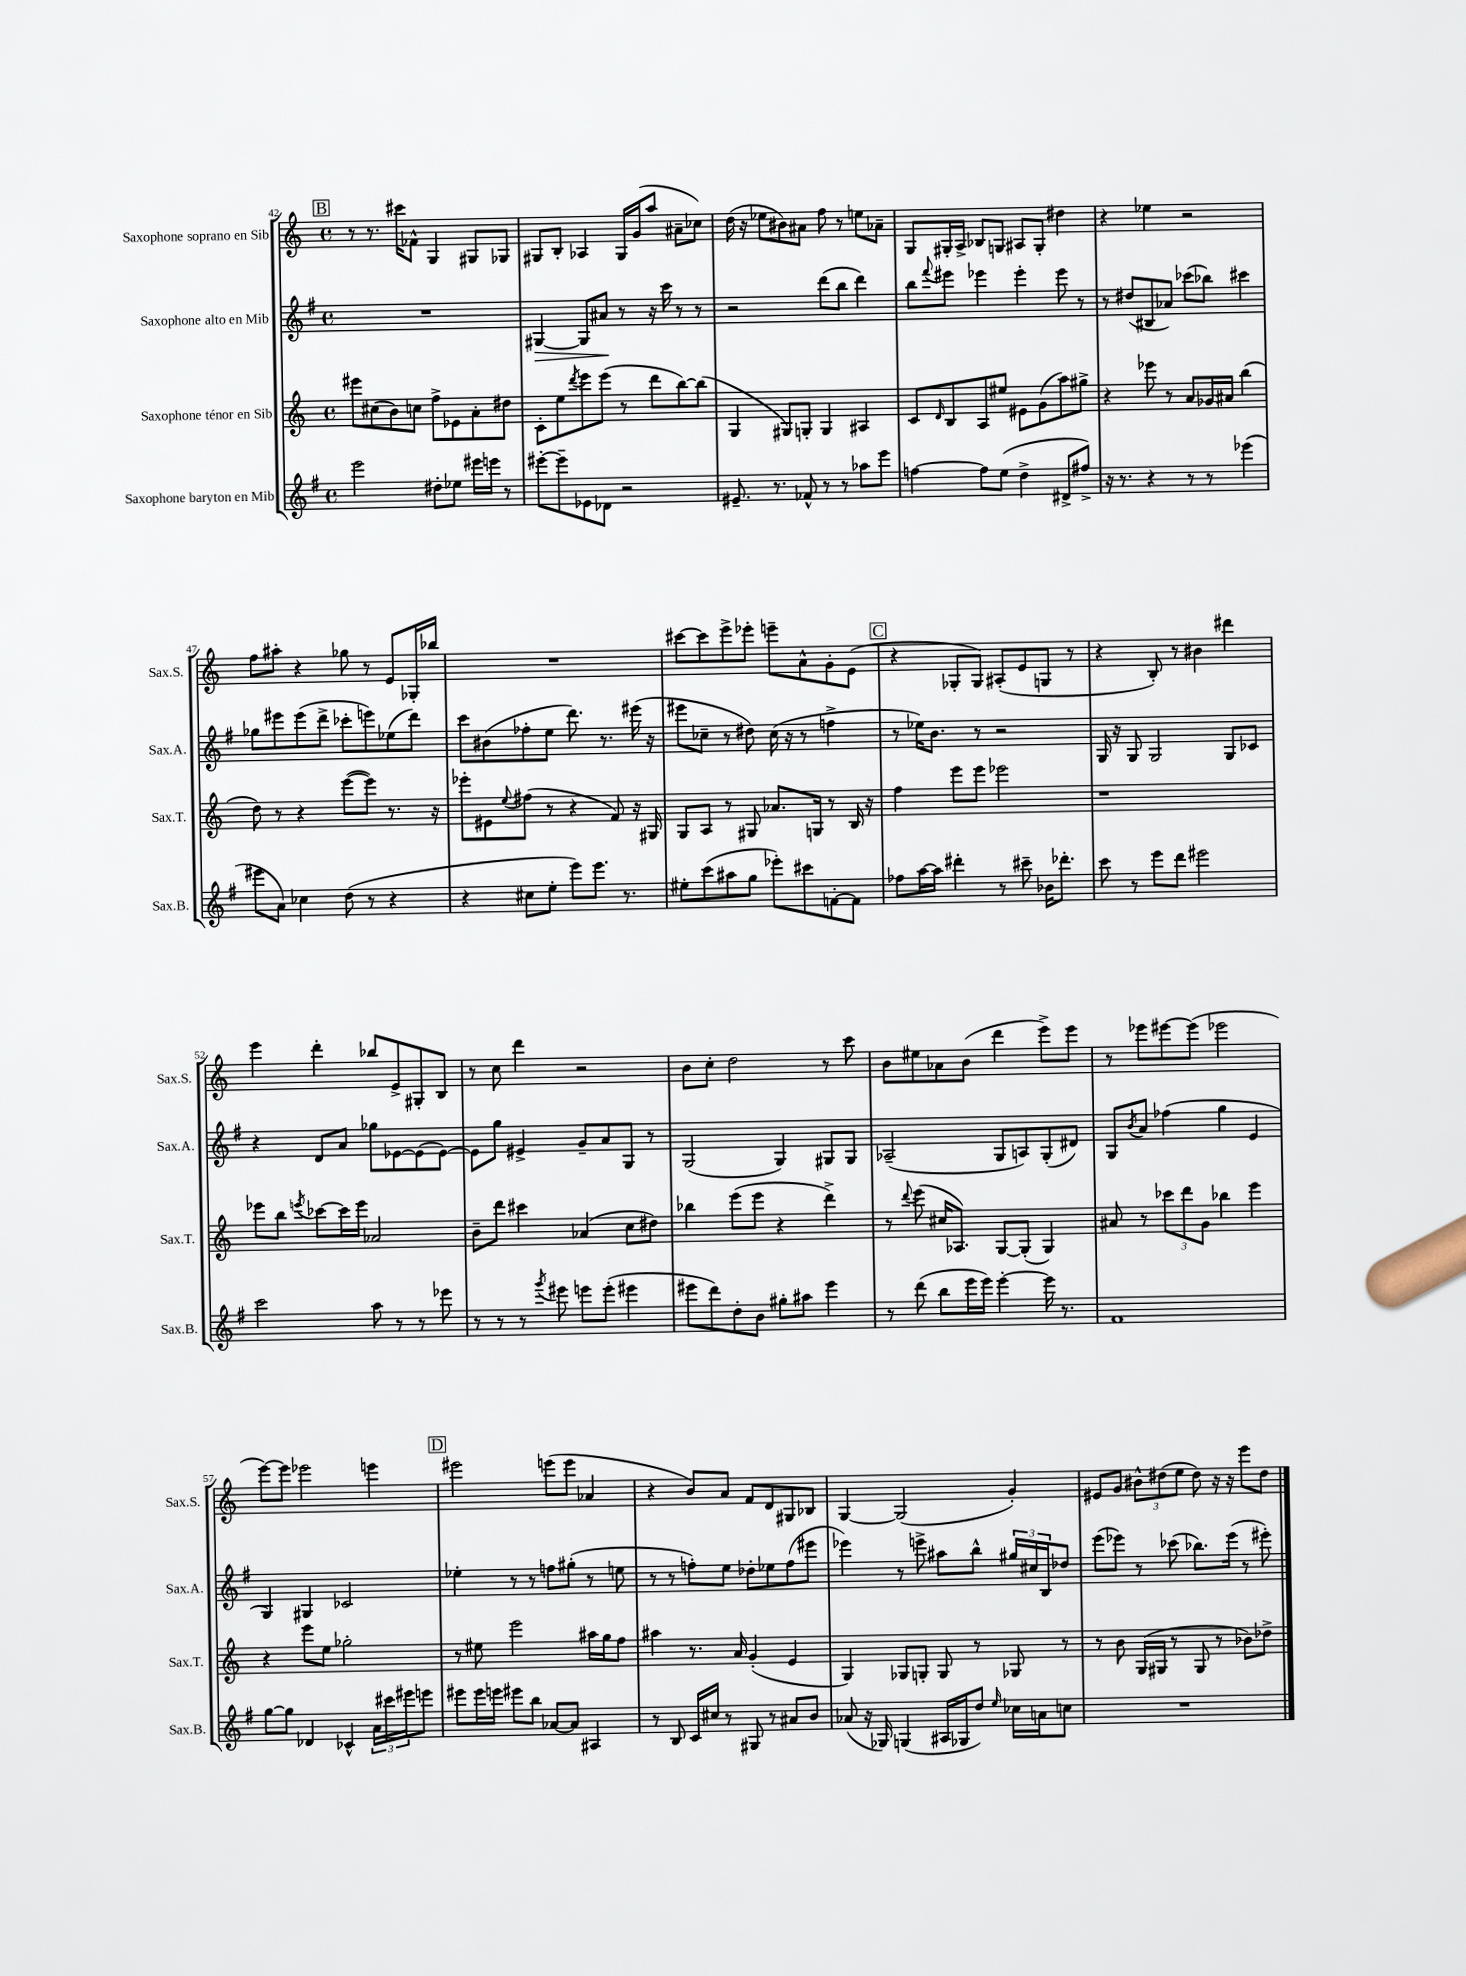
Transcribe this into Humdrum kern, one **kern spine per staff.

**kern	**kern	**kern	**kern
*staff4	*staff3	*staff2	*staff1
*clefG2	*clefG2	*clefG2	*clefG2
*k[f#]	*k[]	*k[f#]	*k[]
*M4/4	*M4/4	*M4/4	*M4/4
*met(c)	*met(c)	*met(c)	*met(c)
2eee	8eee#	1r	8r
.	(8cc#	.	8.r
.	8b)	.	.
.	.	.	16ccc#
.	8cc	.	8f-^^
8dd#'	8ff^	.	4G
8ee-	8e-	.	.
16eee#	8a'	.	8G#
16eee	.	.	.
8r	8dd#	.	8G-
=	=	=	=
[8eee#'	8c'	[4G#	8G#
8eee#~]	8ee	.	8B'
.	8qddd	.	.
8e-	8eee	8G#]	4A-
8d-	(8eee	8a#	.
2r	8r	8r	16G#
.	.	.	(16g
.	8ddd	16r	8aa
.	.	16ccc	.
.	[8bb)	8r	8a#~
.	(8bb]	8r	8cc-)
=	=	=	=
8.e#~	4G	2r	(16dd
.	.	.	16r
.	.	.	8ee-
8.r	.	.	.
.	8G#)	.	8b#)
8f-^^	8G'	.	8a#
8r	4G	(8ddd	8ff
8r	.	8bb	8r
8aa-	4A#	4ddd)	8ee
8eee	.	.	8a-~
=	=	=	=
[4ff	8c	8bb	8G
.	16qqd	8qqfff#	.
.	8B	8eee#	16G#'
.	.	.	16A^
8ff]	8A	4eee-	8B-
(8ee	8ee#	.	8G
4dd^	8e#	4eee-'	8A#
.	(8g	.	8G'
8d#^	8aa)	8eee-	4dd#
8ff#^)	8gg#^	8r	.
=	=	=	=
16r	4r	8r	4r
8.r	.	.	.
.	.	(8dd#	.
4r	8eee-	8B#	4ee-
.	8r	8a-)	.
8r	8a	(8ccc-	2r
8r	16g-	8bb-)	.
.	16a#	.	.
(4eee-	(4bb	4ccc#	.
=	=	=	=
8eee#	8dd)	8gg-	8ff
8a)	8r	8eee#	8aa#'
4cc-	4r	(8eee#	4r
.	.	8ddd^	.
(8dd	([8eee	8ccc-'	8gg-
8r	8eee])	8eee)	8r
4r	8.r	(8ee-	8e
.	.	8ddd)	16G-'
.	16r	.	16bb-
=	=	=	=
4r	8eee-'	8ccc	1r
.	8e#	(8b#	.
.	8qqee	.	.
8cc#	(8ff#	8ff-'	.
8ee'	8r	8ee	.
8eee)	4r	8.ddd)	.
8.eee	.	.	.
.	.	8.r	.
.	8f)	.	.
8.r	.	.	.
.	16r	(16eee#	.
.	16G#	16r	.
=	=	=	=
8ee#'	8G	8eee#	[8ccc#
(8ccc	8A	8cc-~	8ccc#]
8aa#	8r	8r	8eee^
8gg	8G#	8dd#)	8eee-'
8eee-')	8.a-	(16cc-	8eee~
.	.	16r	.
8ccc#	.	8r	8a^^
.	16G	.	.
[8f'	8r	4ff^	8g'
8f]	16B	.	(8e
.	16r	.	.
=	=	=	=
8ff-	4ff	8r	4r
[16aa	.	16ee-)	.
16aa]	.	8.b	.
4ddd#'	8eee	.	8G-'
.	8eee	8r	8G-)
8r	2eee-	2r	(8A#'
8ccc#~	.	.	8e
16b-	.	.	8G
8.ddd-'	.	.	.
.	.	.	8r
=	=	=	=
8ccc	1r	16G	4r
.	.	16r	.
8r	.	8G	.
8eee	.	2G	8B')
8ddd	.	.	8r
2eee#	.	.	4b#
.	.	8G	4ddd#
.	.	8c-	.
=	=	=	=
2ccc	8eee-	4r	4eee
.	8bb	.	.
.	8qeee	.	.
.	[8ccc-	8d	4ddd'
.	16ccc-]	8a	.
.	16eee	.	.
8aa	2a-	8gg-	8bb-
8r	.	[8e-	8e^
8r	.	(8e-]	8G#'
8eee-	.	[8e-)	8B
=	=	=	=
8r	8b~	8e-]	8r
8r	8ddd	8gg	8cc
8r	4ccc#	4e#^	4ddd
8qggg	.	.	.
8eee#	.	.	.
8eee	(4a-	8g~	2r
(8eee'	.	8a	.
4eee#	8cc	8G	.
.	8dd#)	8r	.
=	=	=	=
8eee#	4bb-	(2G	8b
8ddd)	.	.	8cc'
8dd'	(8eee	.	2dd
8b	8eee	.	.
8gg#'	4r	4G)	.
8aa#	.	.	.
4eee#	4ddd^)	8G#	8r
.	.	8G#	8ccc
=	=	=	=
8r	8r	(2A-~	8b
.	8qqddd	.	.
(8ddd	(8eee	.	8ee#
8bb	16cc#	.	8a-
.	8.A-)	.	.
16eee	.	.	(8b
16eee)	.	.	.
[4eee'	[8G	8G	4ddd
.	(8G']	8A)	.
16eee]	4G)	(8G'	8eee^)
8.r	.	.	.
.	.	8d#)	8eee
=	=	=	=
1f#	8a#	8G	8r
.	.	8qb	.
.	8r	8a	8eee-
.	12ccc-	(4ff-	[8eee#
.	12ddd	.	.
.	.	.	(8eee#]
.	12g	.	.
.	4bb-	4gg	2eee-
.	4eee	4e	.
=	=	=	=
[8gg	4r	4G)	[8eee)
8gg]	.	.	8eee]
4d-	8eee	4G#	2eee-
.	8ee	.	.
4c-^^	2gg-'	2c-	.
24a	.	.	4eee
24ccc#	.	.	.
24eee#	.	.	.
8eee	.	.	.
=	=	=	=
8eee#	8r	4ee-'	2eee#
16eee#	8ee#	.	.
16eee	.	.	.
8eee#	2eee	8r	.
8bb	.	8r	.
[8a-	.	8ff	(8eee
8a-]	.	(8gg#'	8eee
4A#	16aa#	8r	4a-
.	16gg	.	.
.	8ff	8ee	.
=	=	=	=
8r	4aa#	8r	4r
8B	.	8r	.
16c	8.r	8ff')	8b)
16cc#	.	.	.
8r	.	8ee	8a
.	16a	.	.
8G#	(4g'	8dd-'	8f
8r	.	8ee-	8d
8a#	4e	(8ff	8G#
8b	.	8eee#	8B-
=	=	=	=
(8a-	4G)	4eee-)	[4G
16r	.	.	.
16G-)	.	.	.
(4G	8G-	8r	(2G]
.	8G'	8eee^	.
16A#	8G	8aa#	.
16G-	.	.	.
8dd)	8r	8bb^^	.
16qqee	.	.	.
16cc-	8G-	24gg#	4g')
.	.	24cc#	.
16a	.	.	.
.	.	24B	.
8cc	8r	8dd-	.
=	=	=	=
1r	8r	(8eee	8e#
.	8b	8eee-)	8g
.	(16G	8r	12b#^^
.	16G#	.	.
.	.	.	(12dd#
.	8r	(8ccc-	.
.	.	.	12ee
.	8G#	8.bb-)	8dd#)
.	8r	.	16r
.	.	(16eee-	16r
.	8b-)	8r	8eee
.	8dd-^	8eee#')	8dd#
==	==	==	==
*-	*-	*-	*-
